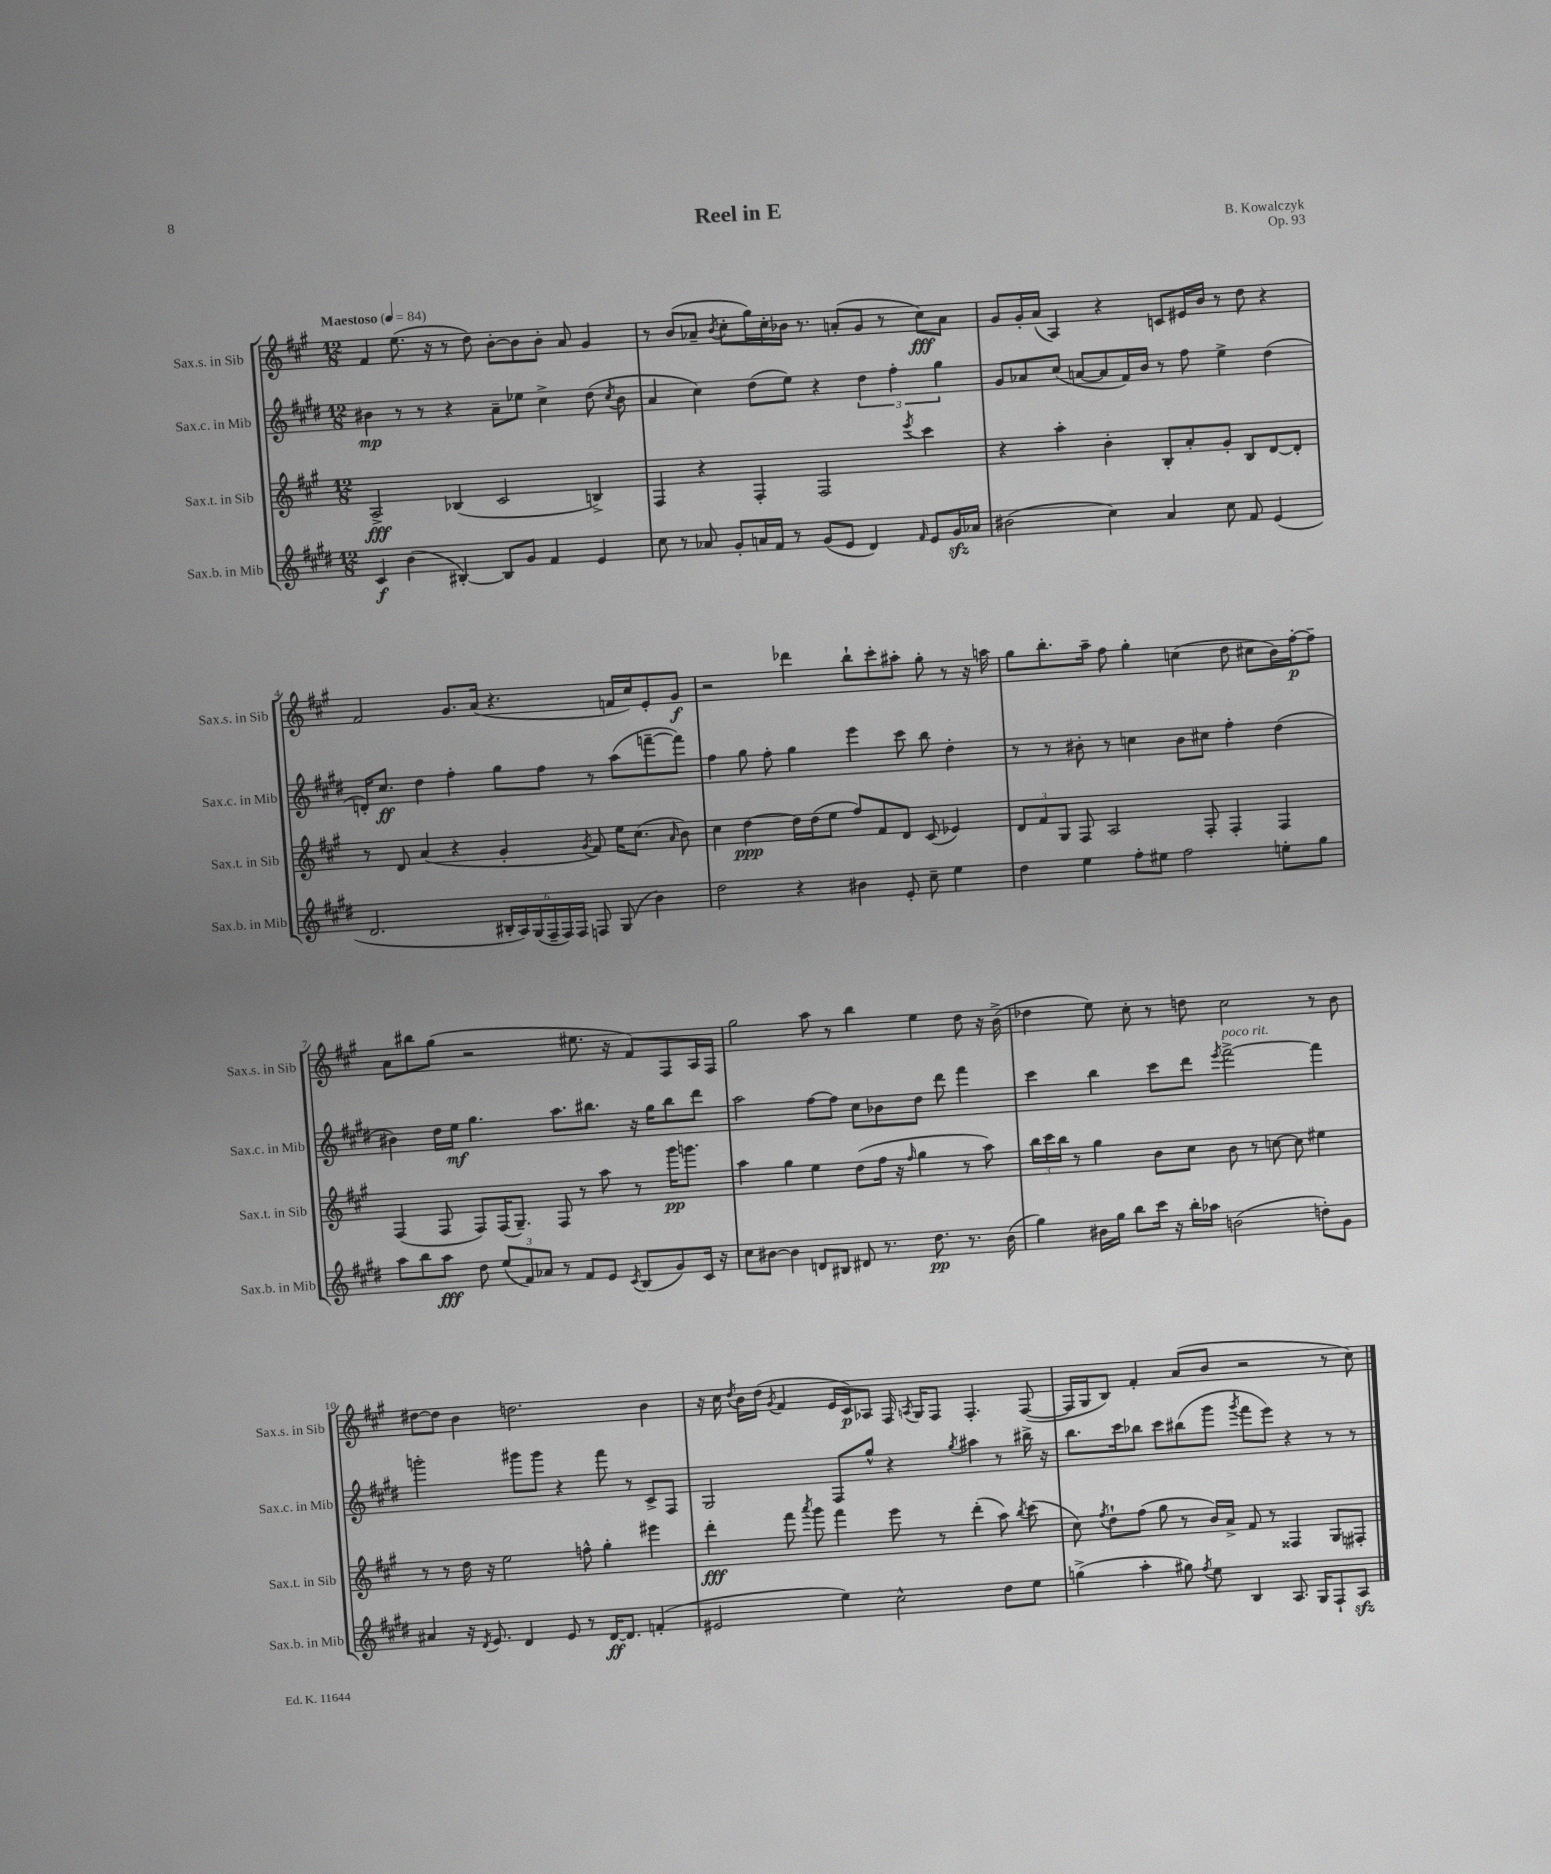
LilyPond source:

\header { title = "Reel in E" composer = "B. Kowalczyk" opus = "Op. 93" }
<<
\new StaffGroup <<
\new Staff = "s0" \with { instrumentName = "Sax.s. in Sib" shortInstrumentName = "Sax.s. in Sib" } {
    \clef treble \key a \major \numericTimeSignature \time 12/8 \tempo "Maestoso" 4 = 84
    \autoBeamOff fis'4 e''8.( r16 r8 d''8) b'8[~-. b'8 b'8]-. a'8 gis'4 |
    r8 b'8[( aes'8]-- \acciaccatura { b'8 } cis''8[-. gis''16) cis''16-. bes'16] r8. a'8[-.( gis'8] r8 cis''8[\fff) a'8] |
    gis'8[ gis'16-. a'16]( a4) r4 c'8[ eis'16 b'16] r8 d''8 r4 |
    fis'2 gis'8.[ a'16]( r4. f'16[ cis''16) e'8-. gis'8]\f |
    r2 des'''4 b''8[-! cis'''8-. ais''8]-. gis''8-. r8 r16 a''16 |
    gis''8[ b''8.-. a''16]-- fis''8 gis''4-. c''4( d''8 cis''8[ b'16) fis''16~-.\p fis''8]-- |
    a'8[ bis''8 gis''8]( r2 eis''8. r16 fis'8[) fis8 a16 fis16] |
    gis''2 a''8 r8 b''4 e''4 d''8 r16 b'16->( |
    des''4 e''8) cis''8-. r8 d''8 cis''2 r8 b'8 |
    dis''8[~ dis''8] b'4 d''2. b'4 |
    r16 cis''16 \acciaccatura { d''8 } b'16[ d''16]( \acciaccatura { gis'8 } fis'4 e'16[ cis'16\p) aes8] fis16 \acciaccatura { a8 } gis16[ fis8] fis4.-. fis8~( |
    fis16[ gis16 b8]) fis'4-. a'8[( b'8] r2 r8 cis''8) \bar "|." |
}
\new Staff = "s1" \with { instrumentName = "Sax.c. in Mib" shortInstrumentName = "Sax.c. in Mib" } {
    \clef treble \key e \major \numericTimeSignature \time 12/8
    \autoBeamOff bis'4\mp r8 r8 r4 a'8[-- ees''8] cis''4-> dis''8( \acciaccatura { cis''8 } bis'8 |
    a'4 cis''4) dis''8[( e''8]) r4 \tuplet 3/2 { dis''4 fis''4-. gis''4 } |
    gis'8[ aes'8 cis''8]( a'8[~ a'8 fis'16) b'16] r8 fis''8 e''4-> dis''4( |
    d'16[-.) cis''8.]\ff dis''4 fis''4-. gis''8[ fis''8] r8 a''8[( f'''8~-- f'''8]) |
    fis''4 gis''8 fis''8-. gis''4 e'''4 cis'''8 b''8 dis''4-. |
    r8 r8 bis'8-. r8 c''4 bis'8[ cis''8] fis''4-. dis''4( |
    bis'4) dis''16[ e''16]\mf gis''4. a''8.[ bis''8.] r16 gis''16[ bis''8 dis'''8] |
    a''2 fis''8[~ fis''8] cis''8[ bes'8 dis''8] dis'''8 fis'''4 |
    cis'''4 b''4 cis'''8[ dis'''8] \acciaccatura { e'''8 } fis'''2~->^\markup { \italic "poco rit." } fis'''4 |
    g'''2-. gis'''8[ gis'''8] r4 fis'''8 r8 cis'8[-> fis8] |
    gis2 fis8[ gis''8]-^ r4 \acciaccatura { gis''8 } ais''4 r8 bis''16-> r16 |
    b''8.[ cis'''16 bes''8] cis'''8[ bis''8( gis'''8] \acciaccatura { gis'''8 } fis'''8[ e'''8]) r4 r8 r8 \bar "|." |
}
\new Staff = "s2" \with { instrumentName = "Sax.t. in Sib" shortInstrumentName = "Sax.t. in Sib" } {
    \clef treble \key a \major \numericTimeSignature \time 12/8
    \autoBeamOff a2->\fff bes4( cis'2 b4->) |
    fis4 r4 fis4-. fis2 \acciaccatura { e'''8 } cis'''4 |
    r4 a''4-. b'4-. b8[-. a'8-. gis'8]-. b8[ d'8~ d'8]-. |
    r8 d'8 a'4( r4 gis'4-. \acciaccatura { gis'8 } fis'8) e''16[ cis''8.]( \grace { a'16 } b'8) |
    cis''4 d''4~\ppp d''16[ d''16( e''8] fis''8[) fis'8 d'8] cis'8( ees'4) |
    \tuplet 3/2 { d'8[ fis'8 gis8] } fis8 a2 fis8-. fis4-. fis4 |
    fis4( fis8 fis8[) fis16( gis8.]--) fis8 r8 a''8 r8 gis'''16[\pp g'''8.] |
    a''4 gis''4 e''4 d''8[( fis''16] r16 \grace { fis''16 } gis''4 r8 a''8) |
    \tuplet 3/2 { b''16[ cis'''16 b''16] } r8 gis''4 b'8[ cis''8] b'8 r8 c''8~ c''8 eis''4 |
    r8 r8 d''16 r16 e''2 f''8-^ gis''4-. eis'''4 |
    d'''4-.\fff fis'''8 \acciaccatura { a'''8 } gis'''8 fis'''4 e'''8 r8 d'''4-.( a''8) \acciaccatura { b''8 } cis'''8( |
    cis''8) \acciaccatura { fis''8 } d''8[-! fis''8]( gis''8 r8 b'16[) a'16]-> fis'8 r8 fisis4 gis8[ fis8]-. \bar "|." |
}
\new Staff = "s3" \with { instrumentName = "Sax.b. in Mib" shortInstrumentName = "Sax.b. in Mib" } {
    \clef treble \key e \major \numericTimeSignature \time 12/8
    \autoBeamOff cis'4\f b'4( bis4~-.) bis8[ gis'8] fis'4 e'4 |
    cis''8 r8 aes'8 gis'8[-. a'16 fis'16] r8 gis'8[( e'8] dis'4) \grace { fis'16 } e'8[ gis'16\sfz aes'16] |
    bis'2( cis''4) a'4 cis''8 fis'8 e'4( |
    dis'2. \tuplet 6/4 { bis16[-. a16) gis16( fis16-- fis16) fis16] } f8 gis8( b'4) |
    dis''2 r4 bis'4 e'8-. cis''8-- e''4 |
    dis''4 e''4 fis''8[-. eis''8] fis''2 e''8[-. gis''8] |
    a''8[ b''8 a''8]\fff dis''8 \tuplet 3/2 { e''8[( fis'8) aes'8] } r8 fis'8[ e'8] \acciaccatura { cis'8 } b8[( gis'8) cis'16] r16 |
    cis''8[ bis'8]~ bis'4 d'8[ bis8] dis'8 r8. dis''8.\pp r8. bis'16( |
    gis''4) bis'16[ gis''16] b''8[ cis'''16] r16 b''16[-. aes''16] b'2( d''8[-.) gis'8] |
    ais'4 r16 \acciaccatura { dis'8 } e'8. dis'4 e'8 r8 dis'16[~\ff dis'8.] f'4-.( |
    eis'2 e''4) cis''2-^ dis''8[ e''8] |
    g''4->( a''4-. gis''8) \acciaccatura { fis''8 } e''8 b4 a8. gis16[ fis8-! a8]\sfz \bar "|." |
}
>>
>>
